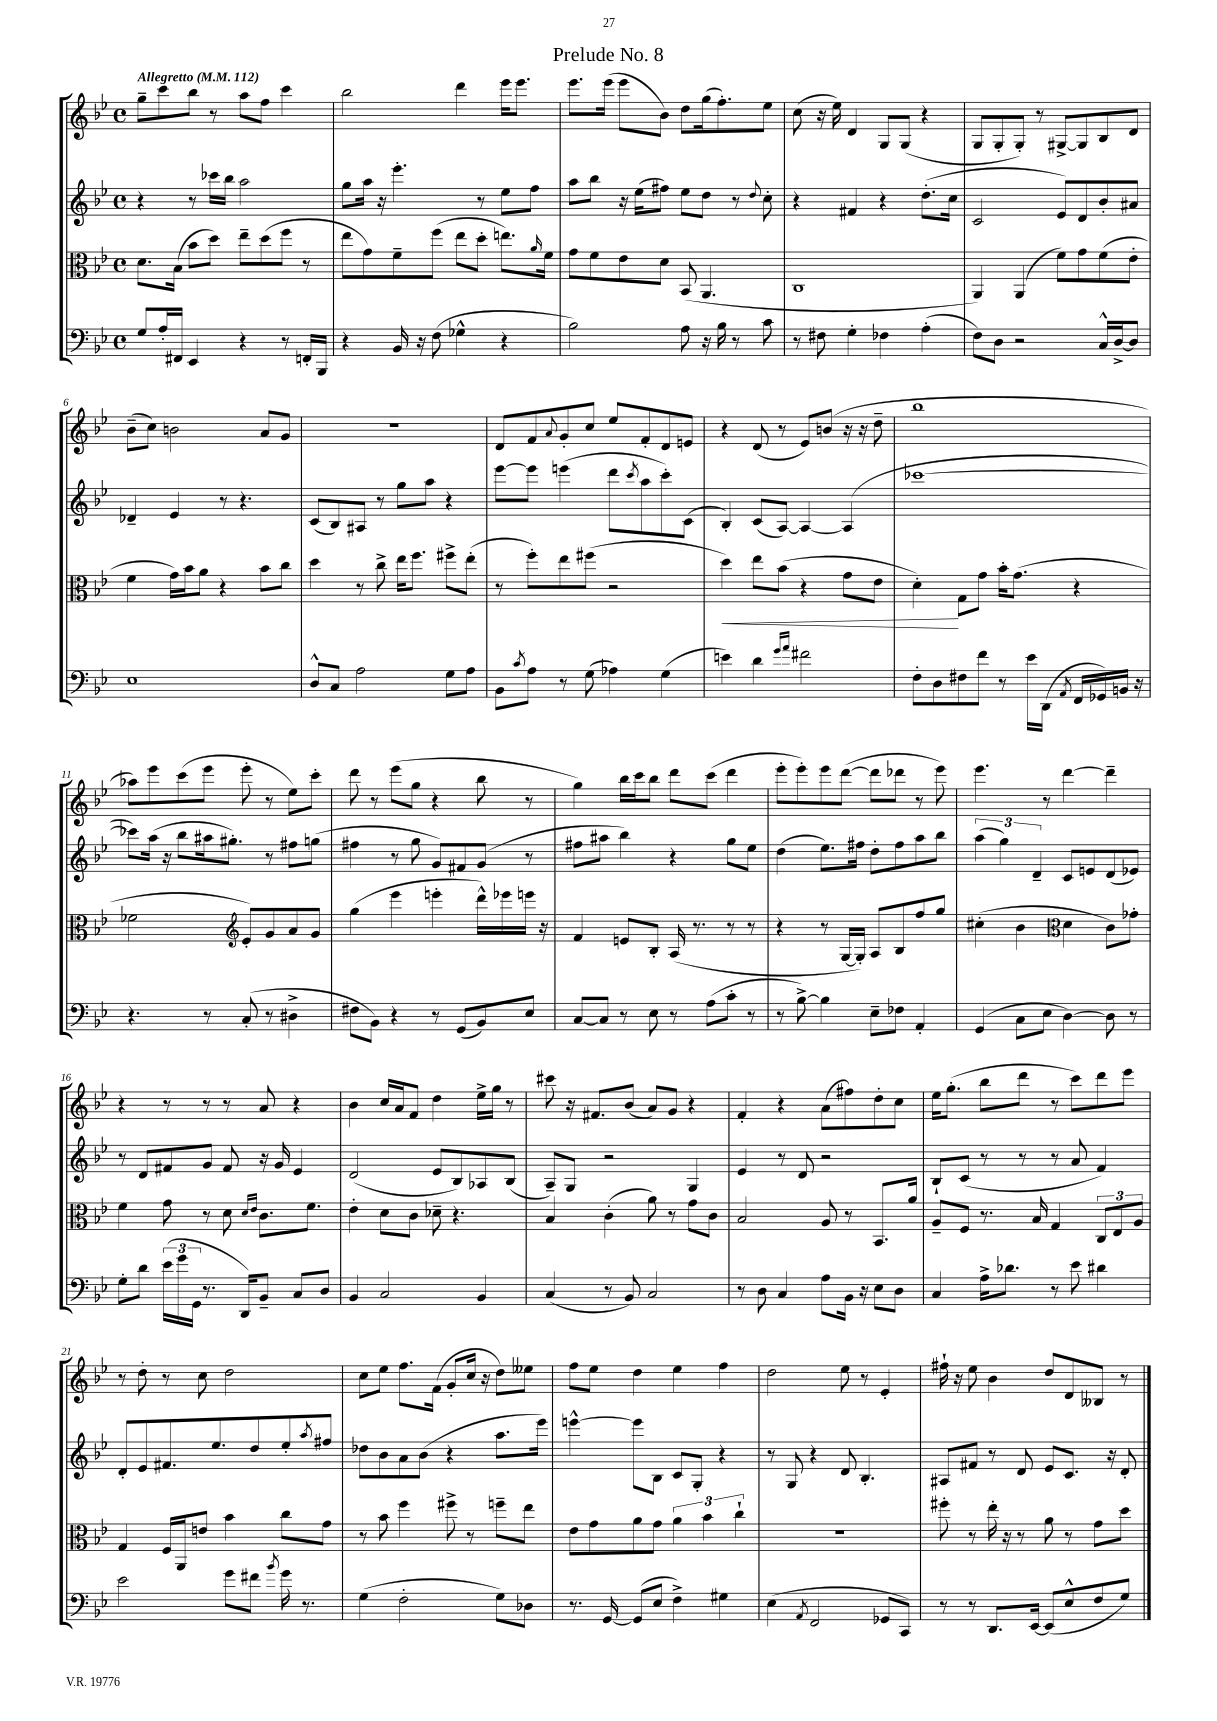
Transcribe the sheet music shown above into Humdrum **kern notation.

**kern	**kern	**kern	**kern
*staff4	*staff3	*staff2	*staff1
*clefF4	*clefC3	*clefG2	*clefG2
*k[b-e-]	*k[b-e-]	*k[b-e-]	*k[b-e-]
*M4/4	*M4/4	*M4/4	*M4/4
*met(c)	*met(c)	*met(c)	*met(c)
*MM112	*MM112	*MM112	*MM112
8G/L	8.d\L	4r	8gg~\L
16A'/L	.	.	8ccc\
16FF#/JJ	(16B-\Jk	.	.
4EE-/	8b-\L	8r	8bb-\J
.	8dd\J)	16ccc-\LL	8r
.	.	16bb-\JJ	.
4r	8ee-~\L	2aa\	8aa\L
.	(8dd\	.	8ff\J
8r	8ff\J	.	4ccc\
16FF'/LL	8r	.	.
16BBB-/JJ	.	.	.
=	=	=	=
4r	8ee-\L	8gg\L	2bb-\
.	8g\)	16aa\Jk	.
.	.	16r	.
16BB-/	8f~\	4.eee-'\	.
16r	.	.	.
(8F\	(8ff\J	.	.
4G-^^\	8ee-\L	.	4ddd\
.	8dd'\J	8r	.
4r	8.ee\L)	8ee-\L	16eee-\LK
.	.	.	8.eee-\J
.	.	8ff\J	.
.	16qqa/	.	.
.	16f\Jk	.	.
=	=	=	=
2B-\)	8g\L	8aa\L	8.eee-\L
.	8f\	8bb-\J	.
.	.	.	(16eee-\Jk
.	8e-\	16r	8eee-\L
.	.	(16ee-\LK	.
.	8d\J	8ff#\J)	8b-\J)
8A\	(8BB-/	8ee-\L	8dd\L
16r	4.AA/	8dd\J	(16gg\k
16B-\	.	.	8.ff'\)
8r	.	8r	.
.	.	8qqdd/	.
8c\	.	8cc'\	8ee-\J
=	=	=	=
8r	1C	4r	(8cc\
8F#\	.	.	16r
.	.	.	16ee-\)
4G'\	.	4f#/	4d/
4F-\	.	4r	8G/L
.	.	.	(8G/J
(4A'\	.	(8.dd'\L	4r
.	.	16cc\Jk	.
=	=	=	=
8F\L)	4AA/)	2c/	8G/L
8D\J	.	.	8G'/
2r	(4AA/	.	8G'/J)
.	.	.	8r
.	8f\L)	8e-/L)	[8G#^/L
.	8g\	8d/	8G#/]
16C^^/LL	(8f\	8b-'/	8B-/
[16D^/J	.	.	.
8D/]J	8e-'\J	8a#/J	8d/J
=	=	=	=
1E-	4f\	4d-~/	(8b-~\L
.	.	.	8cc\J)
.	16g\LL)	4e-/	2b\
.	16b-\J	.	.
.	8a\J	.	.
.	4r	8r	.
.	.	4.r	.
.	8b-\L	.	8a/L
.	8cc\J	.	8g/J
=	=	=	=
8D^^/L	4dd\	(8c/L	1r
8C/J	.	8B-/)	.
2A\	8r	8A#/J	.
.	8cc^\	8r	.
.	16ee-\LK	8gg\L	.
.	8.ff\J	.	.
.	.	8aa\J	.
8G\L	8ff#^\L	4r	.
8A\J	(8ee-'\J	.	.
=	=	=	=
8BB-\L	8r	[8eee-\L	8d/L
8qc/	.	.	.
8A\J	8ff'\L)	8eee-\]J	8f/
.	.	.	8qqa/
8r	8ee-\	(4eee\	8g'/
(8G\	(8ff#\J	.	8cc/J
4A-\)	2r	8ddd\L	8ee-/L
.	.	8qccc/	.
.	.	8aa\	8f'/
(4G\	.	8ccc'\)	8d/
.	.	(8c\J	8e/J
=	=	=	=
4e\)	4dd\)	4B-'/)	4r
4d\	8ee-\L	(8c/L	(8d/
.	(8b-\J	[8A/J)	8r
16qqg/LL	.	.	.
16qqa/JJ	.	.	.
2f#\	4r	4A/_	8e-/L)
.	.	.	(8b/J
.	8g\L	(4A/]	16r
.	.	.	16r
.	8e-\J	.	8dd~\
=	=	=	=
8F'\L	4d'\)	[1ccc-	1bb-
8D\	.	.	.
8F#\	8G\L	.	.
8f\J	8g\J	.	.
8r	16b-'\LK	.	.
.	(8.g\J	.	.
16e-\LL	.	.	.
(16DD\JJ	.	.	.
8qAA/	.	.	.
16FF/LL	4r	.	.
16GG-/)	.	.	.
16BB/JJ	.	.	.
16r	.	.	.
=	=	=	=
4.r	2f-\	8ccc-\]L)	8aa-\L)
.	.	(16aa\Jk	8eee-\
.	.	16r	.
.	.	8bb-\L	(8ccc\
8r	.	16aa#\k	8eee-\J
.	.	8.gg#'\J)	.
*	*clefG2	*	*
(8C'/	8e-'/L)	.	8eee-'\
8r	8g/	8r	8r
4D#^\	8a/	8ff#\L	8ee-\L)
.	8g/J	(8gg\J	8ccc'\J
=	=	=	=
8F#\L	(4gg\	4ff#\	8ddd\
8BB-\J)	.	.	8r
4r	4eee-\	8r	(8eee-\L
.	.	8gg\	8gg\J
8r	4eee'\	8g/L)	4r
(8GG/L	.	8f#/	.
8BB-/)	16ddd^^\LL)	(8g/J	8bb-\
.	16eee-\	.	.
8E-/J	16eee\JJ	8r	8r
.	16r	.	.
=	=	=	=
[8C/L	4f/	8ff#\L	4gg\)
8C/]J	.	8aa#\J	.
8r	8e/L	4bb-\)	16bb-\LL
.	.	.	16ccc\J
8E-\	8B-'/J	.	8bb-\J
8r	(16A/	4r	8ddd\L
.	8.r	.	.
(8A\L	.	.	(8ccc\J
8c'\J	8r	8gg\L	4ddd\
8r	8r	8ee-\J	.
=	=	=	=
8r	4r	(4dd\	8eee-'\L
[8B-^\)	.	.	8eee-'\)
4B-\]	8r	8.ee-\L)	8eee-\
.	[16G/LL	.	([8ddd\J
.	16G'/]JJ)	16ff#\Jk	.
8E-~\L	8A/L	8dd'\L	8ddd\]L
8F-\J	8B-/	8ff#\	8ddd-\J
4AA'/	8ff/	8aa\	8r
.	8gg/J	8bb-\J	8eee-\)
=	=	=	=
(4GG/	(4cc#'\	(6aa\	4.eee-\
.	.	6gg\)	.
8C\L	4b-\	.	.
.	.	6d~/	.
8E-\J	.	.	8r
*	*clefC3	*	*
[4D\)	4d\	8c/L	[4ddd\
.	.	8e/	.
8D\]	8c\L)	(8d/	4ddd~\]
8r	8g-'\J	8e-/J)	.
=	=	=	=
8G'\L	4f\	8r	4r
8d\J	.	8d/L	.
(24e-\LL	8g\	8f#/	8r
24g\	.	.	.
24GG\JJ	.	.	.
8.r	8r	8g/J	8r
.	8d\	8f#/	8r
16DD/LK)	.	.	.
.	16qqd/LL	.	.
.	16qqe-/JJ	.	.
8BB-~/J	8.c\L	16r	8a/
.	.	16g/	.
8C/L	.	4e-/	4r
.	8.f\J	.	.
8D/J	.	.	.
=	=	=	=
4BB-/	4e-'\	(2d/	4b-\
2C/	8d\L	.	16cc/LL
.	.	.	16a/J
.	8c\J	.	8f/J
.	8d-~\	8e-/L	4dd\
.	4.r	8B-/)	.
4BB-/	.	8A-/	16ee-^\LL
.	.	.	16gg\JJ
.	.	(8B-/J	8r
=	=	=	=
(4C/	4B-/	8A~/L)	8ccc#\
.	.	8G/J	16r
.	.	.	8.f#/L
8r	(4c'\	2r	.
8BB-/)	.	.	(8b-/J
2C/	8a\)	.	8a/L)
.	8r	.	8g/J
.	8g\L	4G/	4r
.	8c\J	.	.
=	=	=	=
8r	2B-/	4e-/	4f'/
8D\	.	.	.
4C/	.	8r	4r
.	.	8d/	.
8A\L	8A/	2r	(8a\L
16BB-\Jk	8r	.	8ff#\)
16r	.	.	.
8E-\L	8.BB-/L	.	8dd'\
8D\J	.	.	8cc\J
.	16a/Jk	.	.
=	=	=	=
4C/	8A~/L	8B-`/L	16ee-\LK
.	.	.	(8.gg'\J
.	8F/J	(8c/J	.
16A^\LK	8.r	8r	8bb-\L
8.d-\J	.	.	.
.	.	8r	8ddd\J
.	16B-/	.	.
8r	4G/	8r	8r
8e-\	.	8a/	8ccc\L)
4d#\	12C/L	4f/)	8ddd\
.	12E-/	.	.
.	.	.	8eee-\J
.	12A/J	.	.
=	=	=	=
2e-\	4G/	8d'/L	8r
.	.	8e-/	8dd'\
.	16F/LL	8.f#/	8r
.	16AA/J	.	.
.	8e/J	.	8cc\
.	.	8.ee-/	.
8g\L	4b-\	.	2dd\
8f#\J	.	8dd/	.
8qb-/	.	.	.
16g\	8cc\L	8ee-'/	.
8.r	.	.	.
.	.	8qaa/	.
.	8g\J	8ff#/J	.
=	=	=	=
(4G\	8r	8dd-\L	8cc\L
.	8b-\	8b-\	8ee-\J
2F'\	4ff\	8a\	8.ff\L
.	.	(8b-\J	.
.	.	.	(16f\Jk
.	8ff#^\	4r	8g'/L
.	8r	.	16cc/Jk
.	.	.	16r
8G\L)	8ff~\L	8.aa\L	8dd\L)
8D-\J	8ee-\J	.	8ee--\J
.	.	16eee-\Jk)	.
=	=	=	=
8.r	8e-\L	[4eee^^\	8ff\L
.	8g\	.	8ee-\J
[16GG/	.	.	.
(8GG/]L	8a\	8eee\]L	4dd\
8E-/J	8g\J	8B-\J	.
4F^\)	6a\	8c/L	4ee-\
.	.	8G'/J	.
.	6b-\	.	.
4G#\	.	4r	4ff\
.	6cc`\	.	.
=	=	=	=
(4E-\	1r	8r	2dd\
.	.	8G/	.
8qAA/	.	.	.
2FF/	.	4r	.
.	.	8d/	8ee-\
.	.	4.B-'/	8r
8GG-/L	.	.	4e-'/
8CC/J)	.	.	.
=	=	=	=
8r	8ff#'\	8A#/L	16ff#`\
.	.	.	16r
8r	8r	8f#/J	8ee-\
8.DD/L	16ee-'\	8r	4b-\
.	16r	.	.
.	8r	8d/	.
[16EE-/Jk	.	.	.
(8EE-/]L	8a\	8e-/L	8dd/L
8E-^^/	8r	8.c/J	8d/
8F/	8g\L	.	8B--/J
.	.	16r	.
8G/J)	8dd\J	8d'/	8r
==	==	==	==
*-	*-	*-	*-
